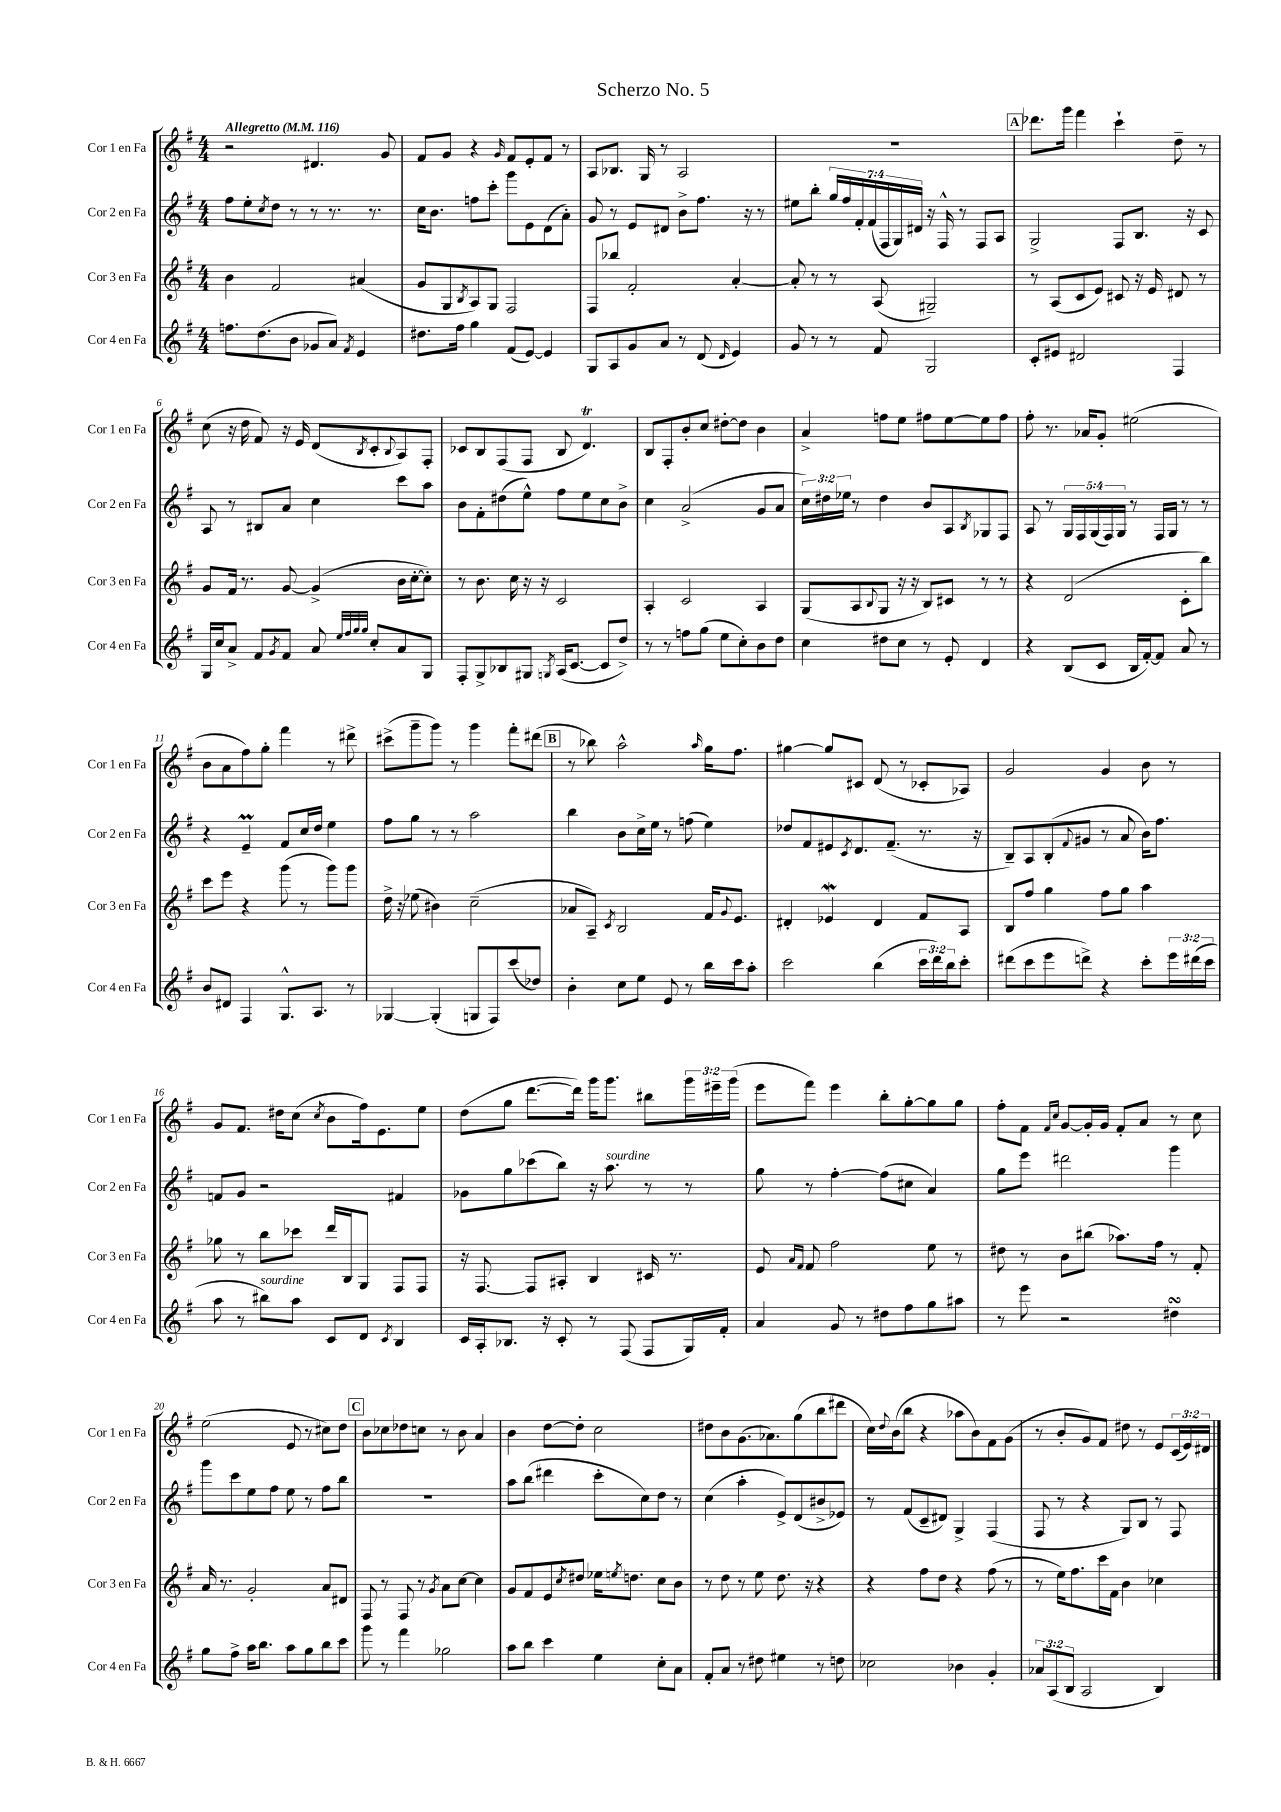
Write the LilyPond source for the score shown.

\header { title = "Scherzo No. 5" }
<<
\new StaffGroup <<
\new Staff = "s0" \with { instrumentName = "Cor 1 en Fa" shortInstrumentName = "Cor 1 en Fa" } {
    \clef treble \key g \major \numericTimeSignature \time 4/4 \override Staff.TupletNumber.text = #tuplet-number::calc-fraction-text \tempo "Allegretto" 4 = 116
    r2 dis'4. g'8 |
    fis'8 g'8 r4 \grace { g'16 } fis'8 e'8-. fis'8 r8 |
    a8 bes8. g16 r8 a2 |
    R1 |
    \mark \markup { \box "A" } des'''8. g'''16 fis'''4 c'''4-! d''8-- r8 |
    c''8( r16 d''16 fis'8) r16 e'16 d'8( \acciaccatura { b8 } c'8-. \appoggiatura { b8 } a8) fis8-. |
    ces'8 b8 fis8( fis8 b8 d'4.\trill) |
    b8 fis8-. b'8-. c''8 dis''8~-. dis''8 b'4 |
    a'4-> f''8 e''8 fis''8 e''8~ e''8 fis''8 |
    fis''8-. r8. aes'16 g'8-. eis''2( |
    b'8 a'8 fis''8) g''8-. fis'''4 r8 dis'''8-> |
    cis'''8->( g'''8-- g'''8) r8 g'''4 fis'''8-. dis'''8( |
    \mark \markup { \box "B" } r8 bes''8) a''2-^ \grace { a''16 } g''16 fis''8. |
    gis''4~ gis''8 cis'8 d'8( r8 ces'8-. aes8) |
    g'2 g'4 b'8 r8 |
    g'8 fis'8. dis''16 c''8( \acciaccatura { c''8 } b'8 fis''16) e'8. e''8 |
    d''8( g''8 d'''8.~ d'''16) g'''16 g'''8. bis''8 \tuplet 3/2 { g'''16 eis'''16-- g'''16( } |
    e'''8 fis'''8) e'''4 b''8-. g''8~-. g''8 g''8 |
    fis''8-. fis'8 \grace { fis'16 c''16 } g'8~ g'16-. g'16 fis'8-. a'8 r8 c''8 |
    e''2( e'8 r8 cis''8) d''8 |
    \mark \markup { \box "C" } b'8 ces''8 des''8 c''8 r8 b'8 a'4 |
    b'4 d''8~ d''8-. c''2 |
    dis''8 b'8 g'8.( aes'8.) g''8( b''8 dis'''8 |
    c''16) \appoggiatura { d''8 } b'16( b''8 r4 aes''8 b'8) fis'8 g'8( |
    r8 b'8-. g'8) fis'8 dis''8 r8 e'8 \tuplet 3/2 { c'16( e'16) dis'16 } \bar "|." |
}
\new Staff = "s1" \with { instrumentName = "Cor 2 en Fa" shortInstrumentName = "Cor 2 en Fa" } {
    \clef treble \key g \major \numericTimeSignature \time 4/4 \override Staff.TupletNumber.text = #tuplet-number::calc-fraction-text
    fis''8 e''8-. \acciaccatura { c''8 } d''8 r8 r8 r8. r8. |
    c''16 b'8. f''8 c'''8-. g'''8 e'8 d'8( a'8-.) |
    g'8 r8 e'8 dis'8 b'8-> fis''8. r16 r8 |
    eis''8 b''8-. \tuplet 7/4 { g''16 fis''16 fis'16-. fis'16( fis16 g16) dis'16 } r16 fis16-^ r8 fis8 a8 |
    \mark \markup { \box "A" } g2-> fis8 b8. r16 c'8 |
    a8 r8 bis8 a'8 c''4 c'''8 a''8 |
    b'8 fis'8-. dis''8( e''8-^) fis''8 e''8 c''8 b'8-> |
    c''4 a'2->( g'8 a'8 |
    \tuplet 3/2 { c''16) dis''16 ees''16 } r8 dis''4 b'8 a8 \acciaccatura { b8 } ges8 fis8 |
    a8 r8 \tuplet 5/4 { g16 fis16 g16( fis16) g16 } r8 fis16 g16 r8 r8 |
    r4 e'4--\prall fis'8 c''16 d''16 e''4 |
    fis''8 g''8 r8 r8 a''2 |
    \mark \markup { \box "B" } b''4 b'8 c''16-> e''16 r8 f''8( e''4) |
    des''8 fis'8 eis'8 \acciaccatura { c'8 } d'8. fis'8.--( r8. r16 |
    b8--) a8 b8-.( \appoggiatura { fis'8 } gis'8 r8 a'8 b'16) fis''8. |
    f'8 g'8 r2 fis'4 |
    ges'8 g''8 ces'''8( b''8) r16 a''8.^\markup { \italic "sourdine" } r8 r8 |
    g''8 r8 fis''4~-. fis''8( cis''8 a'4) |
    g''8 e'''8 dis'''2 g'''4 |
    g'''8 c'''8 e''8 fis''8 e''8 r8 fis''8 b''8 |
    \mark \markup { \box "C" } R1 |
    a''8 b''8( dis'''4 c'''8-. c''8) d''8 r8 |
    c''4( a''4-. e'8->) d'8( bis'8-> ees'8) |
    r8 fis'8( c'8-- dis'8) g4-> fis4( |
    fis8 r8 r4 g8) b8 r8 fis8 \bar "|." |
}
\new Staff = "s2" \with { instrumentName = "Cor 3 en Fa" shortInstrumentName = "Cor 3 en Fa" } {
    \clef treble \key g \major \numericTimeSignature \time 4/4
    b'4 fis'2 ais'4( |
    g'8 g8 \acciaccatura { b8 } a8) g8 fis2 |
    fis8 bes''8 fis'2-. a'4~-. |
    a'8-. r8 r8 a8( gis2--) |
    \mark \markup { \box "A" } r8 a8( c'8 e'8) cis'8 r16 e'16 dis'8 r8 |
    g'8 fis'16 r8. g'8~ g'4->( b'16 c''16~-. c''8-.) |
    r8 b'8. c''16 r16 r16 c'2 |
    a4-. c'2 a4 |
    g8( a8 \appoggiatura { b8 } g8 r16 r16 b8) cis'8 r8 r8 |
    r4 d'2( c'8-. b''8) |
    c'''8 e'''8 r4 g'''8( r8 g'''8) g'''8 |
    d''16-> r16 ees''8( bis'4) c''2--( |
    \mark \markup { \box "B" } aes'8 a8--) \acciaccatura { c'8 } b2 fis'16 \appoggiatura { g'8 } e'8. |
    dis'4-. ees'4\mordent dis'4 fis'8 a8 |
    b8 fis''8 g''4 fis''8 g''8 a''4 |
    ges''8 r8 b''8 ces'''8 d'''16 b16 g8 fis8 fis8 |
    r16 fis8.~ fis8 ais8-. b4 cis'16 r8. |
    e'8 \grace { a'16 fis'16 } fis'8 fis''2 e''8 r8 |
    dis''8 r8 b'8 bis''8( aes''8.) fis''16 r8 fis'8-. |
    a'16 r8. g'2-. a'8 dis'8 |
    \mark \markup { \box "C" } fis8 r8 fis8 r8 \acciaccatura { g'8 } a'8 c''8~ c''4 |
    g'8 fis'8 e'8 \acciaccatura { c''8 } dis''8 ees''16 \acciaccatura { e''8 } d''8. c''8 b'8 |
    r8 d''8 r8 e''8 d''8. r16 r4 |
    r4 fis''8 d''8 r4 fis''8( r8 |
    r8 e''16) fis''8. c'''16 fis'16 b'4 ces''4 \bar "|." |
}
\new Staff = "s3" \with { instrumentName = "Cor 4 en Fa" shortInstrumentName = "Cor 4 en Fa" } {
    \clef treble \key g \major \numericTimeSignature \time 4/4 \override Staff.TupletNumber.text = #tuplet-number::calc-fraction-text
    f''8. d''8.( b'8 ges'8 a'8) \acciaccatura { fis'8 } e'4 |
    dis''8. fis''16 g''4 fis'8( e'8~) e'4 |
    g8 a8 g'8 a'8 r8 d'8( \grace { d'16 } e'4) |
    g'8 r8 r8 fis'8 g2 |
    \mark \markup { \box "A" } c'8-. eis'8 dis'2 fis4 |
    g16 c''16 a'8-> fis'8 \acciaccatura { g'8 } fis'8 a'8 \grace { e''32 fis''32 g''32 g''32 } c''8-. a'8 g8 |
    fis8-. g8-> bes8 gis8 \acciaccatura { g8 } a16( c'8.~ c'8 d''8->) |
    r8 r8 f''8 g''8( e''8 c''8-.) b'8 d''8 |
    c''4 dis''8 c''8 r8 e'8-. d'4 |
    r4 b8( c'8 b16 fis'16~-.) fis'8 a'8 r8 |
    b'8 dis'8 fis4 g8.-^ a8. r8 |
    ges4~ ges4-.( g8 fis8) c'''8( des''8) |
    \mark \markup { \box "B" } b'4-. c''8 e''8 e'8 r8 b''16 c'''16 a''8-. |
    c'''2 b''4( \tuplet 3/2 { c'''16 d'''16) b''16 } c'''8-. |
    dis'''8( c'''8 e'''8 d'''8->) r4 c'''8-. \tuplet 3/2 { e'''16 dis'''16( c'''16 } |
    a''8 r8 bis''8^\markup { \italic "sourdine" }) a''8 c'8 d'8 \acciaccatura { c'8 } b4 |
    c'16 a16-. bes8. r16 c'8-. r8 fis8( fis8 g16) fis'16-. |
    a'4 g'8 r8 dis''8 fis''8 g''8 ais''8 |
    r8 e'''8 r2 dis''4\turn |
    g''8 fis''8-> a''16 b''8. a''8 g''8 b''8 c'''8 |
    \mark \markup { \box "C" } g'''8 r8 fis'''4 ges''2 |
    a''8 b''8 c'''4 e''4 c''8-. a'8 |
    fis'8-. a'8 r8 dis''8 eis''4 r8 d''8 |
    ces''2 bes'4 g'4-. |
    \tuplet 3/2 { aes'8 a8( b8 } a2 b4) \bar "|." |
}
>>
>>
